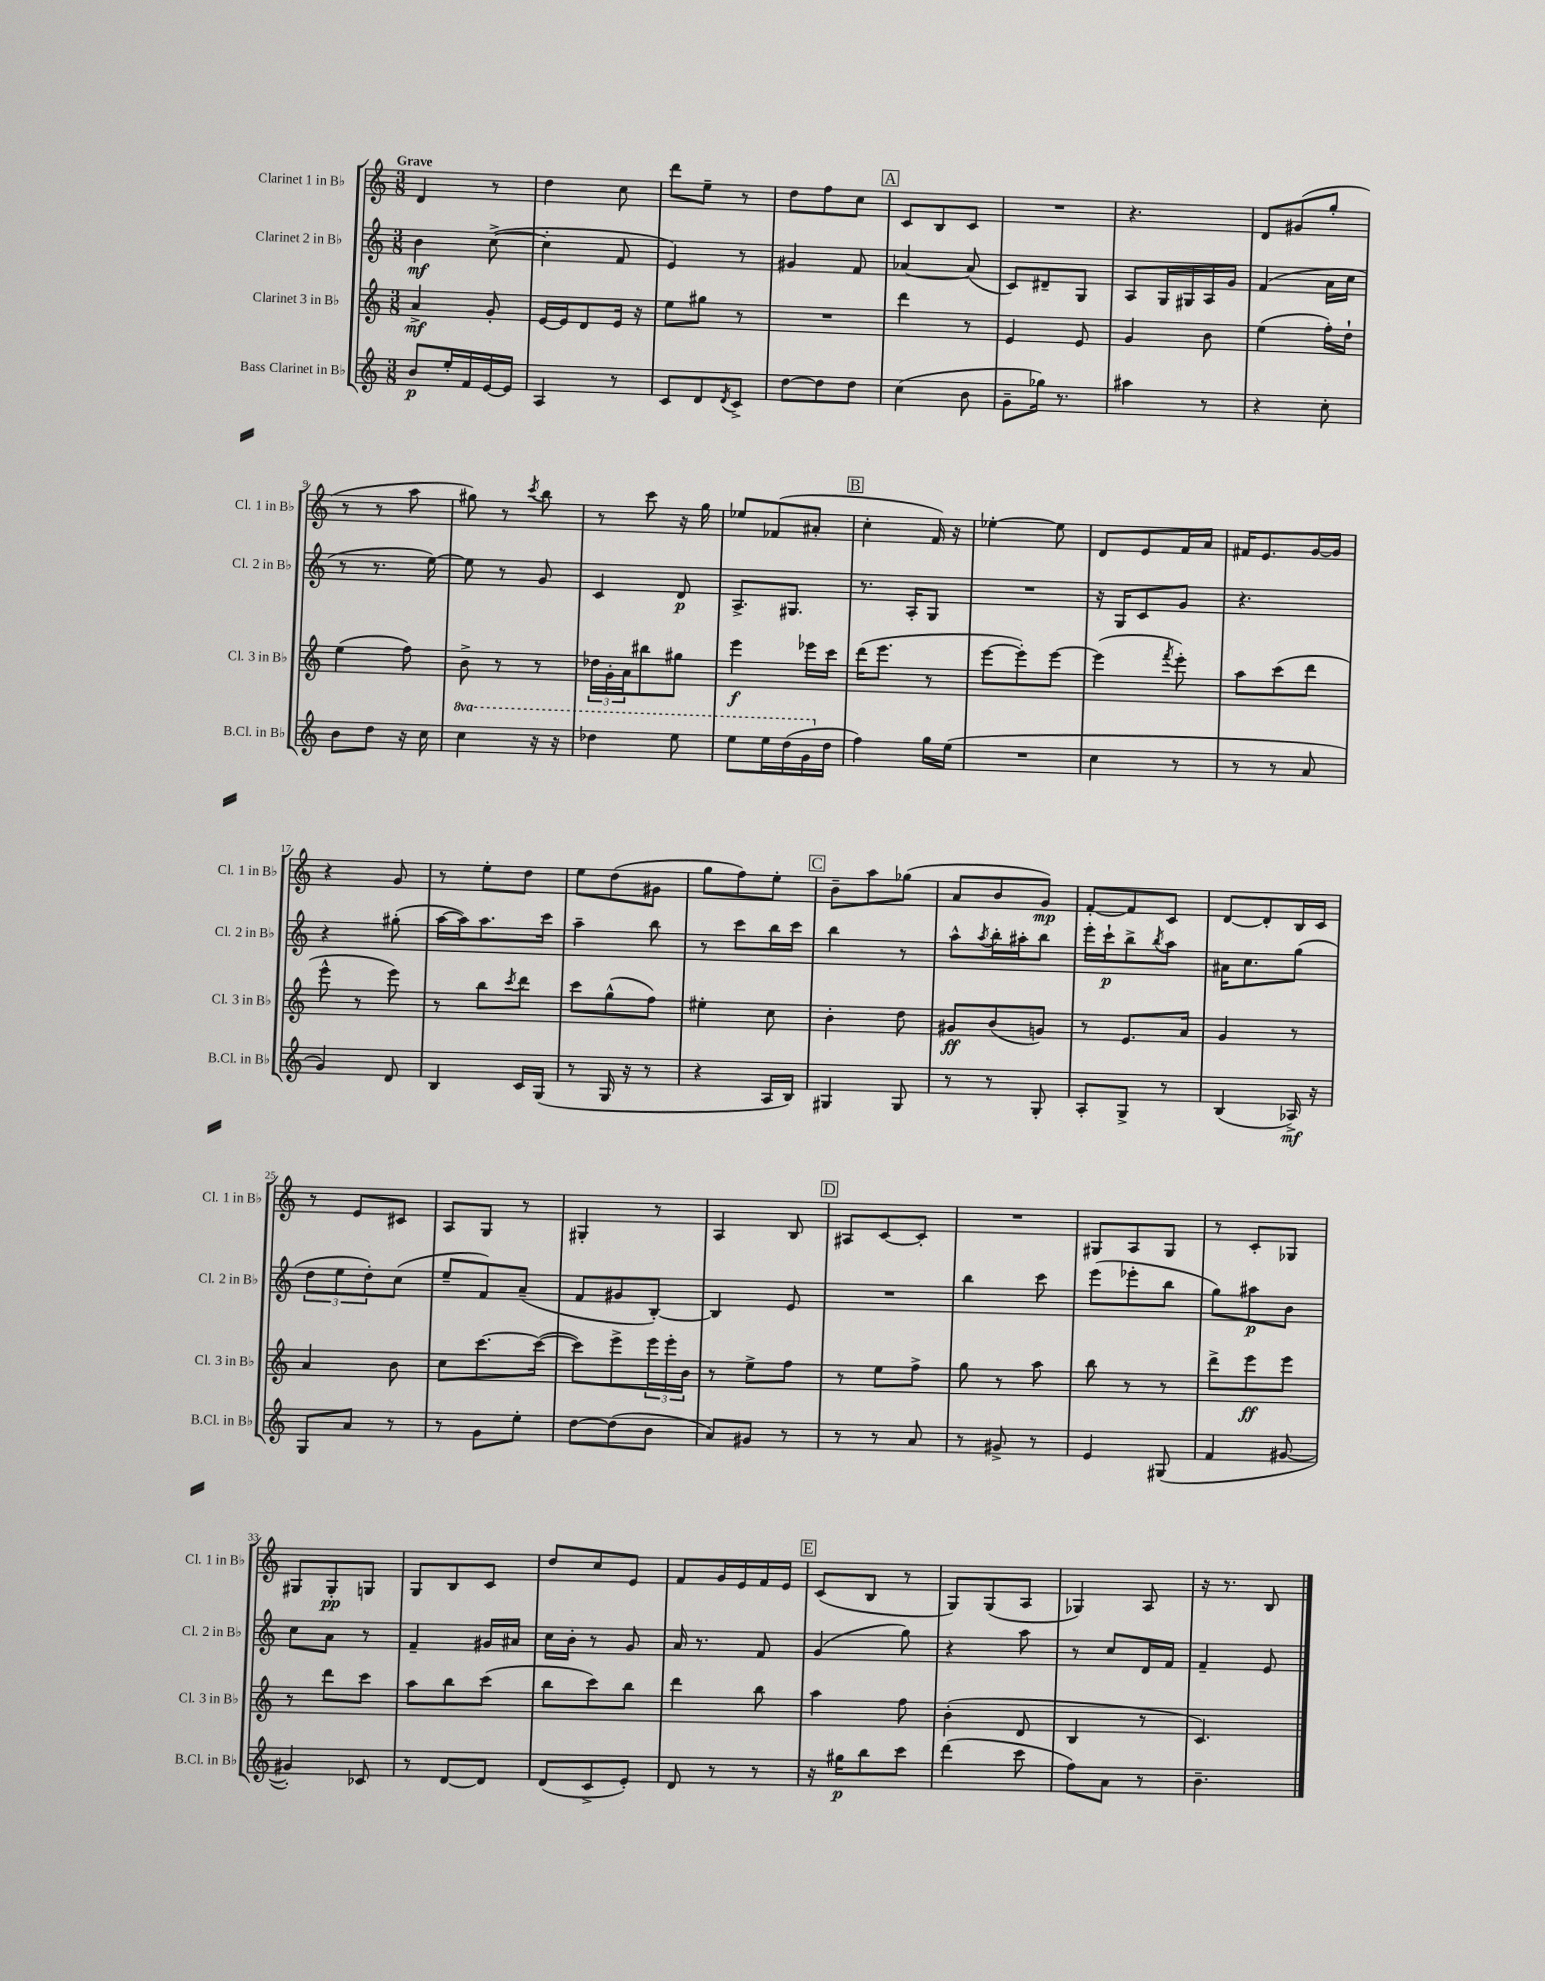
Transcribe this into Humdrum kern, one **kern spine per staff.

**kern	**kern	**kern	**kern
*staff4	*staff3	*staff2	*staff1
*clefG2	*clefG2	*clefG2	*clefG2
*k[]	*k[]	*k[]	*k[]
*M3/8	*M3/8	*M3/8	*M3/8
8b	4a^	4b	4d
16ee'	.	.	.
16f	.	.	.
[16e	8g'	([8cc^	8r
16e]	.	.	.
=	=	=	=
4A	[16e	4cc']	4dd
.	16e]	.	.
.	8d	.	.
8r	16e	8f	8cc
.	16r	.	.
=	=	=	=
8c	8ee	4e)	8ddd
8d	8gg#	.	8ee~
8qd	.	.	.
8c^	8r	8r	8r
=	=	=	=
[8dd	4.r	4g#	8dd
8dd]	.	.	8ff
8dd	.	8f	8cc
=	=	=	=
(4cc	4ddd	[4a-	8c
.	.	.	8B
8b	8r	(8a-]	8c
=	=	=	=
8g~	4e	8c)	4.r
16gg-)	.	8d#~	.
8.r	.	.	.
.	8e	8G	.
=	=	=	=
4aa#	4g	8A	4.r
.	.	16G	.
.	.	16G#	.
8r	8b	16A	.
.	.	16g	.
=	=	=	=
4r	(4ee	(4f	8d
.	.	.	(8g#
8cc'	16ff')	16a	8gg'
.	16dd`	16cc	.
=	=	=	=
8b	(4ee	8r	8r
8dd	.	8.r	8r
16r	8ff)	.	8aa
16cc	.	[16ee)	.
=	=	=	=
4ccc	8b^	8ee]	8gg#)
.	8r	8r	8r
.	.	.	8qccc
16r	8r	8g	8bb
16r	.	.	.
=	=	=	=
4ddd-	24dd-	4c	8r
.	24g'	.	.
.	24a	.	.
.	8bb#	.	8ccc
8eee	8gg#	8d	16r
.	.	.	16gg
=	=	=	=
8eee	4eee	8.A^	8ee-
16eee	.	.	(8f-
(16ddd	.	8.G#	.
16gg	16eee-	.	8a#'
16dd	16ccc	.	.
=	=	=	=
4ff)	(16ddd	8.r	4cc'
.	8.eee	.	.
.	.	16A'	.
16gg	8r	8G	16f)
(16ee	.	.	16r
=	=	=	=
4.r	[8eee	4.r	[4ee-'
.	8eee'])	.	.
.	[8eee	.	8ee-]
=	=	=	=
4cc	(4eee]	16r	8d
.	.	16G	.
.	.	8c	8e
.	8qfff	.	.
8r	8eee')	8g	16f
.	.	.	16a
=	=	=	=
8r	8aa	4.r	16f#
.	.	.	8.e
8r	(8ccc	.	.
8a	8ddd	.	[16g
.	.	.	16g]
=	=	=	=
4g)	8eee^^	4r	4r
.	8r	.	.
8d	8eee)	(8gg#'	8g
=	=	=	=
4B	8r	[16aa	8r
.	.	16aa])	.
.	8bb	8.aa	8ee'
.	8qccc	.	.
16c	8ddd	.	8dd
(16G	.	16ccc	.
=	=	=	=
8r	8ccc	4aa~	8ee
16G	(8gg^^	.	(8dd
16r	.	.	.
8r	8ff)	8bb	8g#
=	=	=	=
4r	4ee#'	8r	8gg
.	.	8ccc	8ff)
16A	8cc	16bb	8ee'
16B)	.	16ccc	.
=	=	=	=
4G#	4b'	4bb	8b~
.	.	.	8aa
8G#	8dd	8r	(8gg-
=	=	=	=
8r	8g#	8aa^^	8a
.	.	8qaa	.
8r	(8b	16bb'	8b
.	.	16aa#'	.
8G'	8g)	8bb	8g)
=	=	=	=
8A'	8r	16eee'	[8f'
.	.	16ccc`	.
8G^	8.e	8bb^	8f]
.	.	8qbb	.
8r	.	8aa	8c
.	16a	.	.
=	=	=	=
(4B	4g	16a#	[8d
.	.	8.cc	.
.	.	.	8d']
16A-^)	8r	(8gg	16B
16r	.	.	16c
=	=	=	=
8G	4a	12dd	8r
.	.	12ee	.
8a	.	.	8e
.	.	12dd')	.
8r	8b	(8cc	8c#
=	=	=	=
8r	8cc	8ee~	8A
8g	[8.ccc	8f)	8G
8ee'	.	(8a~	8r
.	(16ccc_	.	.
=	=	=	=
[8dd	8ccc])	8f	4G#'
(8dd]	8eee^	8g#	.
8b	24eee	[8B')	8r
.	24eee'	.	.
.	24b	.	.
=	=	=	=
8a)	8r	4B]	4A
8g#	8ee^	.	.
8r	8ff	8e	8B
=	=	=	=
8r	8r	4.r	8A#
8r	8ee	.	[8c
8a	8ff^	.	8c']
=	=	=	=
8r	8gg	4bb	4.r
8g#^	8r	.	.
8r	8aa	8ccc	.
=	=	=	=
4e	8bb	(8eee	8G#
.	8r	8eee-'	8A
(8G#	8r	8bb	8G#
=	=	=	=
4f	8ddd^	8gg)	8r
.	8eee	8aa#	8c'
[8g#	8eee	8b	8G-
=	=	=	=
4g#'])	8r	8cc	8G#
.	8ddd	8a	8G#'
8c-	8ccc	8r	8G
=	=	=	=
8r	8aa	4f~	8G
[8d	8bb	.	8B
8d]	(8ccc	16g#	8c
.	.	16a#	.
=	=	=	=
(8d	8bb	16cc	8dd
.	.	16b'	.
8c^	8ccc)	8r	8cc
8e')	8bb	8g	8e
=	=	=	=
8d	4ddd	16a	8f
.	.	8.r	.
8r	.	.	16g
.	.	.	16e
8r	8bb	8f	16f
.	.	.	16e
=	=	=	=
16r	4aa	(4g	(8c
16gg#	.	.	.
8bb	.	.	8B
8ccc	8ff	8gg)	8r
=	=	=	=
(4ddd	(4b'	4r	8G)
.	.	.	(8G
8ccc	8d	8aa	8A
=	=	=	=
8ff)	4B	8r	4G-)
8a	.	8cc	.
8r	8r	16d	8A
.	.	16f	.
=	=	=	=
4.b~	4.c)	4f~	16r
.	.	.	8.r
.	.	8e	8B
==	==	==	==
*-	*-	*-	*-
